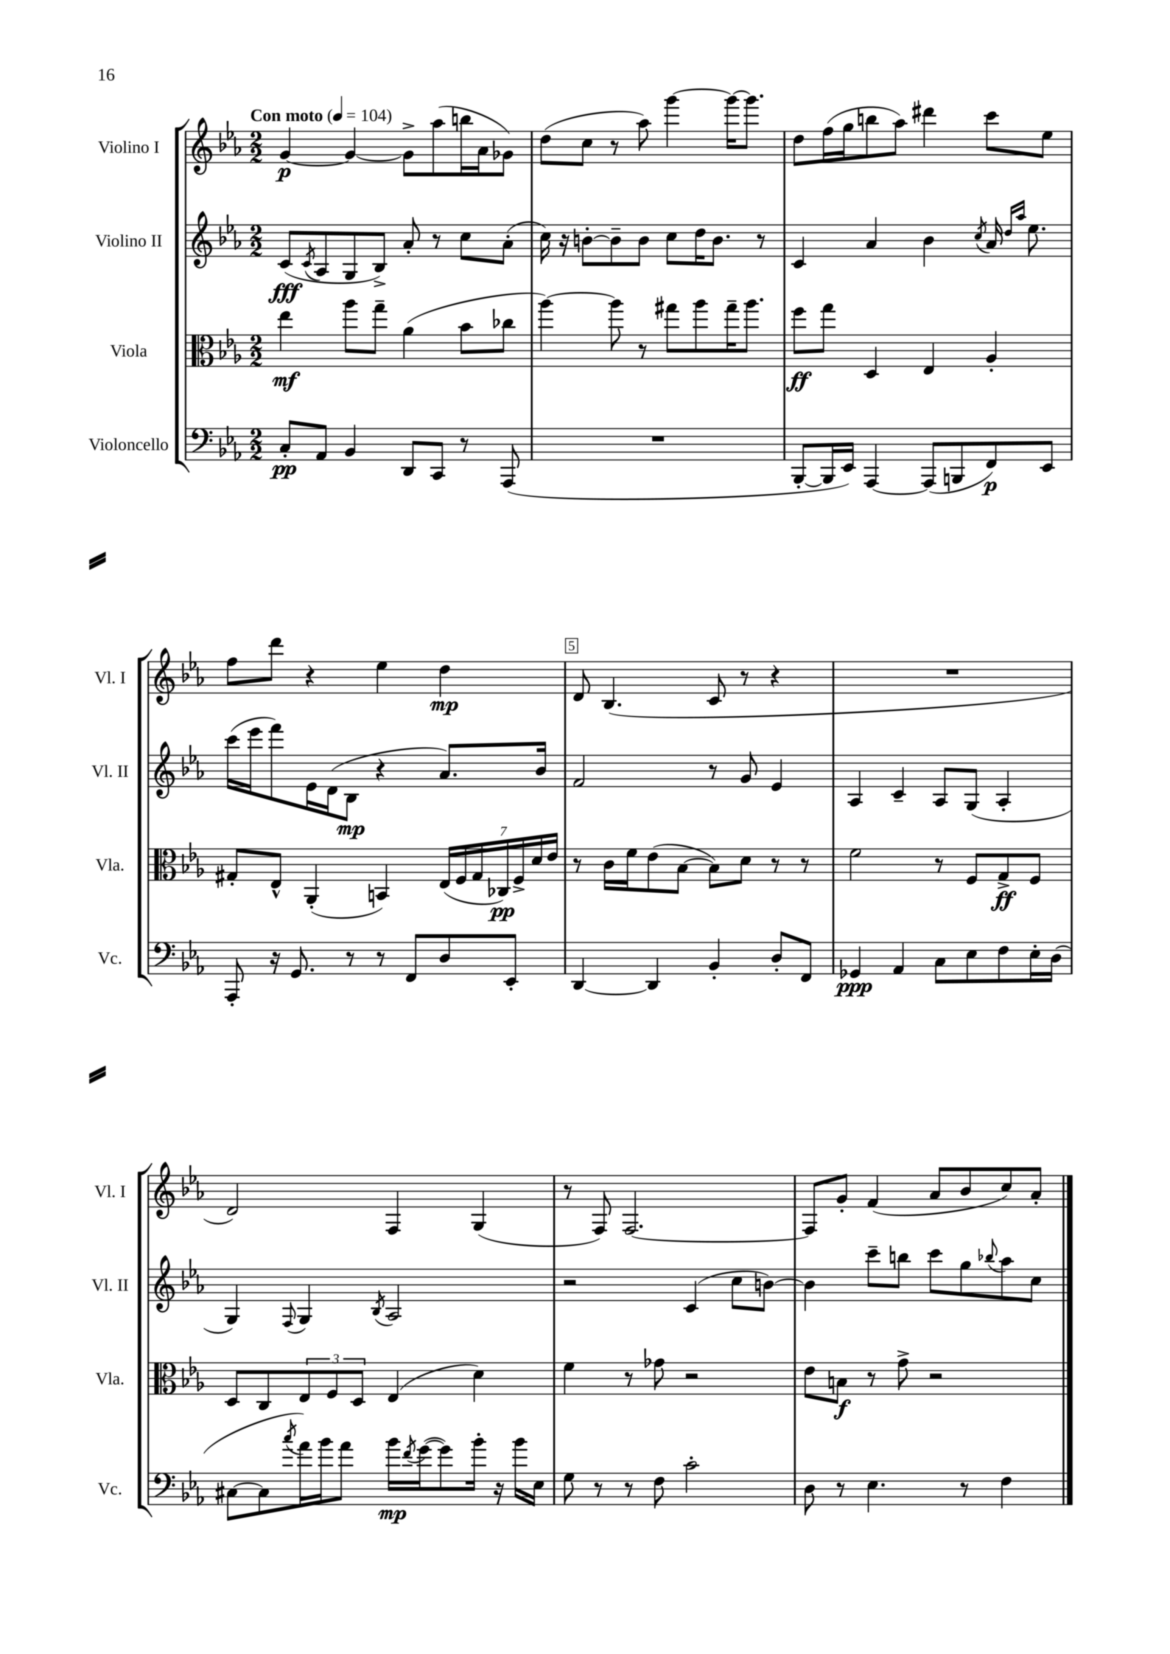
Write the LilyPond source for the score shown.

<<
\new StaffGroup <<
\new Staff = "s0" \with { instrumentName = "Violino I" shortInstrumentName = "Vl. I" } {
    \clef treble \key ees \major \numericTimeSignature \time 2/2 \tempo "Con moto" 4 = 104
    g'4~\p g'4~ g'8-> aes''8( b''16 aes'16 ges'8) |
    d''8( c''8 r8 aes''8) g'''4~ g'''16~ g'''8. |
    d''8 f''16( g''16 b''8 aes''8) dis'''4 c'''8 ees''8 |
    f''8 d'''8 r4 ees''4 d''4\mp |
    d'8 bes4.( c'8 r8 r4 |
    R1 |
    d'2) f4 g4( |
    r8 f8) f2.~ |
    f8 g'8-. f'4( aes'8 bes'8 c''8) aes'8-. \bar "|." |
}
\new Staff = "s1" \with { instrumentName = "Violino II" shortInstrumentName = "Vl. II" } {
    \clef treble \key ees \major \numericTimeSignature \time 2/2
    c'8\fff( \acciaccatura { c'8 } aes8 g8 bes8->) aes'8-. r8 c''8 aes'8-.( |
    c''16) r16 b'8~-. b'8-- b'8 c''8 d''16 b'8. r8 |
    c'4 aes'4 bes'4 \acciaccatura { c''8 } aes'16 \grace { d''16 aes''16 } ees''8. |
    c'''16( ees'''16 f'''8) ees'16 d'16( bes8\mp r4 aes'8.) bes'16 |
    f'2 r8 g'8 ees'4 |
    aes4 c'4-- aes8 g8( aes4-. |
    g4) \appoggiatura { f8 } g4 \acciaccatura { bes8 } aes2 |
    r2 c'4( c''8 b'8~) |
    b'4 c'''8-- b''8 c'''8 g''8 \appoggiatura { bes''8 } aes''8 c''8 \bar "|." |
}
\new Staff = "s2" \with { instrumentName = "Viola" shortInstrumentName = "Vla." } {
    \clef alto \key ees \major \numericTimeSignature \time 2/2
    ees''4\mf aes''8 g''8-- aes'4( bes'8 ces''8 |
    aes''4~) aes''8 r8 gis''8 aes''8 gis''16-- aes''8. |
    f''8\ff g''8 d4 ees4 aes4-. |
    gis8-. ees8-^ aes,4-.( b,4) \tuplet 7/4 { ees16( f16 gis16 ces16\pp) f16-> d'16 ees'16 } |
    r8 c'16 f'16 ees'8( bes8~ bes8) d'8 r8 r8 |
    f'2 r8 f8 g8->\ff f8 |
    d8 c8 \tuplet 3/2 { ees8 f8 d8 } ees4( d'4) |
    f'4 r8 ges'8 r2 |
    ees'8 b8\f r8 g'8-> r2 \bar "|." |
}
\new Staff = "s3" \with { instrumentName = "Violoncello" shortInstrumentName = "Vc." } {
    \clef bass \key ees \major \numericTimeSignature \time 2/2
    c8-.\pp aes,8 bes,4 d,8 c,8 r8 aes,,8( |
    R1 |
    bes,,8~-. bes,,16 ees,16) aes,,4~ aes,,8( b,,8 f,8\p) ees,8 |
    aes,,8-. r16 g,8. r8 r8 f,8 d8 ees,8-. |
    d,4~ d,4 bes,4-. d8-. f,8 |
    ges,4\ppp aes,4 c8 ees8 f8 ees16-. d16( |
    cis8~ cis8 \acciaccatura { c''8 } aes'16) bes'16 aes'8 bes'16\mp \acciaccatura { f'8 } g'16~( g'8) bes'16-. r16 bes'16 ees16 |
    g8 r8 r8 f8 c'2-. |
    d8 r8 ees4. r8 f4 \bar "|." |
}
>>
>>
\layout { \context { \Score \override BarNumber.break-visibility = ##(#f #t #t) barNumberVisibility = #(every-nth-bar-number-visible 5) \override BarNumber.stencil = #(make-stencil-boxer 0.1 0.3 ly:text-interface::print) } }
